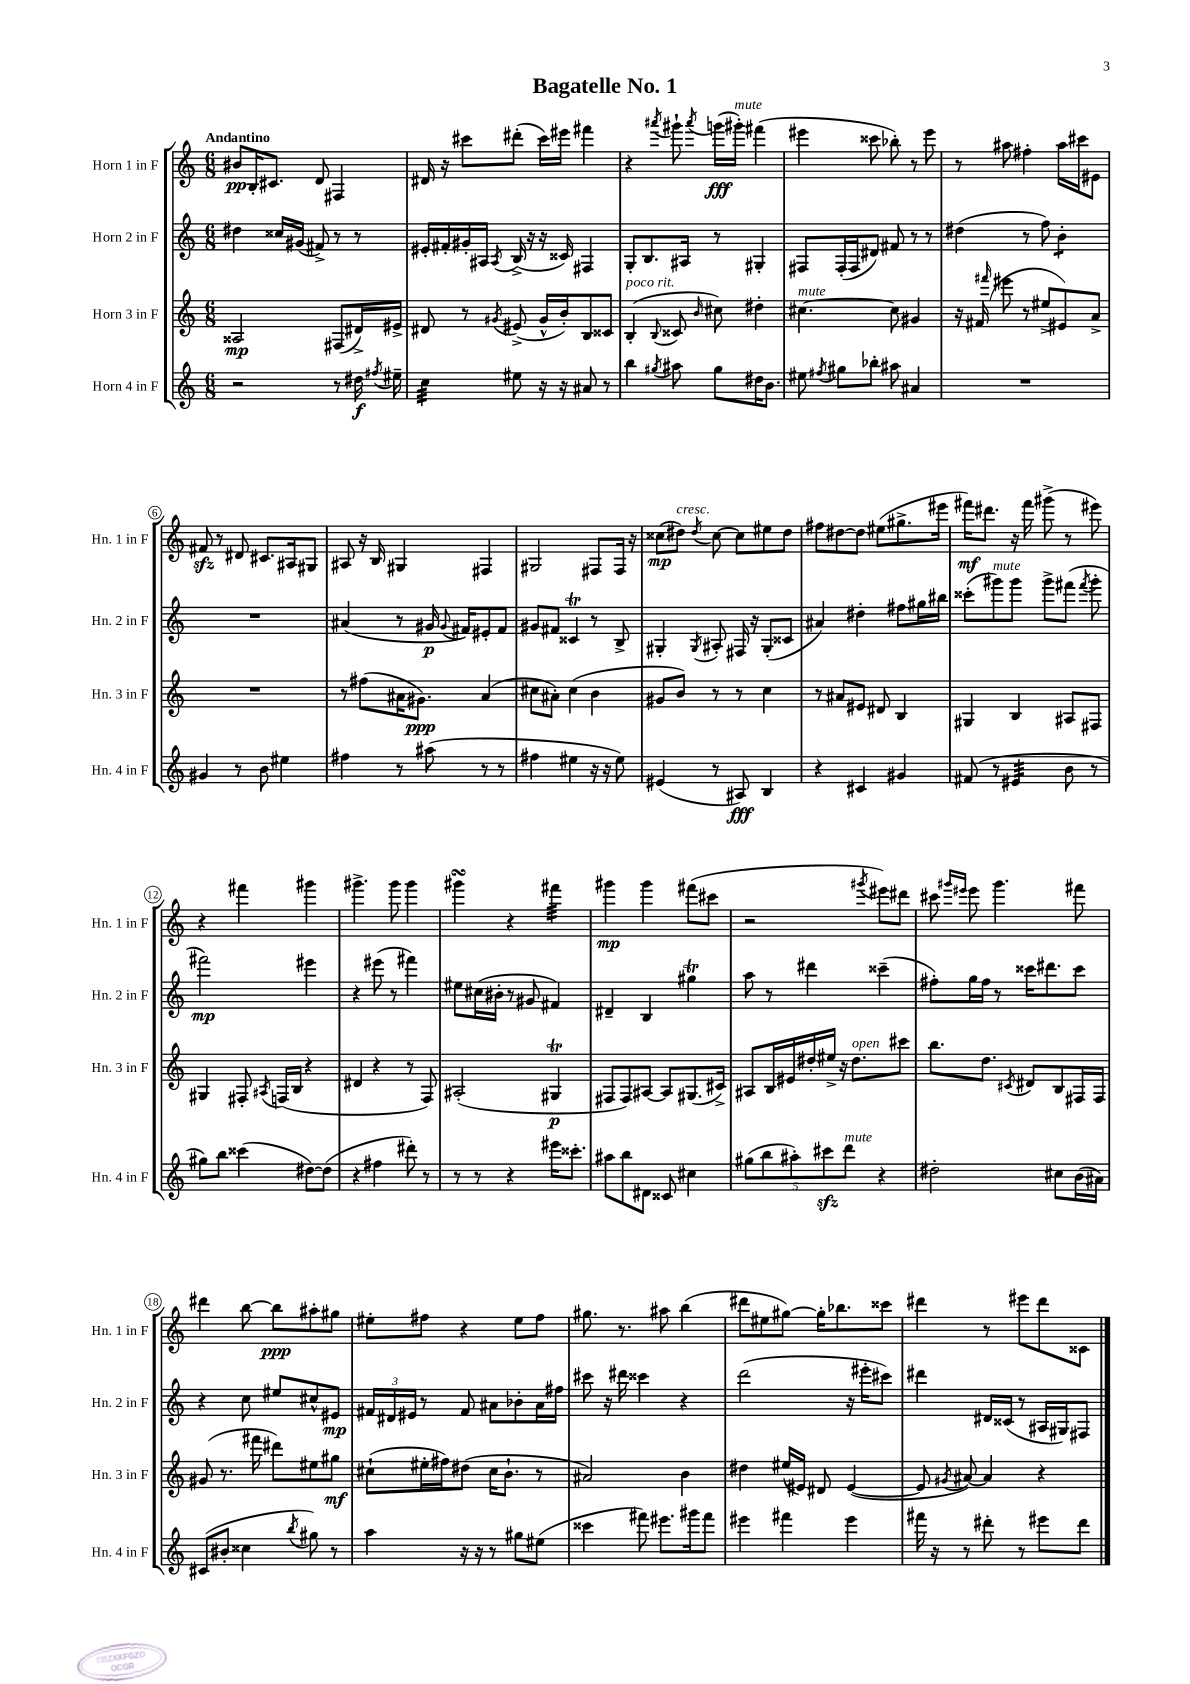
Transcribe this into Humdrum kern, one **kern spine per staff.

**kern	**kern	**kern	**kern
*staff4	*staff3	*staff2	*staff1
*clefG2	*clefG2	*clefG2	*clefG2
*k[]	*k[]	*k[]	*k[]
*M6/8	*M6/8	*M6/8	*M6/8
2r	2A##	4dd#	8b#
.	.	.	16B'
.	.	.	8.c#
.	.	16cc##	.
.	.	(16g#	.
.	.	8f#^)	8d
8r	(8F#	8r	4F#
16dd#	16d#^)	8r	.
8qff#	.	.	.
16ee#~	16e#^	.	.
=	=	=	=
4cc	8d#	16e#'	16d#
.	.	16f#'	16r
.	8r	16g#'	8ccc#
.	.	16A#	.
.	8qg#	8qA#	.
8ee#	(8e#^	(16B^	(8ddd#'
.	.	16r	.
16r	16g#^^	16r	16ccc#)
16r	16b')	16c##)	16eee#
8a#	8B	4F#	4fff#
8r	8c##	.	.
=	=	=	=
4bb	(4B'	8G'	4r
.	.	8.B	.
8qgg#	8qqB	.	8qaaa#
8aa#	8c##	.	8ggg#`
.	.	16A#	.
.	16qqb	.	8qaaa#
8gg#	8cc#)	8r	(16ggg
.	.	.	16ggg#')
16dd#	4dd#'	4G#'	(4fff#
8.b	.	.	.
=	=	=	=
8ee#	[4.cc#	8F#	4eee#
8qff#	.	.	.
8gg#	.	(16F#'	.
.	.	16F#	.
8bb-'	.	8d#)	8ccc##
8aa#	8cc#]	8f#	8bb-')
4a#	4g#	8r	8r
.	.	8r	8eee#
=	=	=	=
2.r	16r	(4dd#	8r
.	(16f#	.	.
.	16qqfff#	.	.
.	8eee#	.	8aa#
.	8r	8r	4ff#'
.	8ee#^	8ff)	.
.	8e#)	4b'	16aa#
.	.	.	16ccc#
.	8a^	.	8e#
=	=	=	=
4g#	2.r	2.r	8f#
.	.	.	8r
8r	.	.	8d#
8b	.	.	8.c#
4ee#	.	.	.
.	.	.	16A#
.	.	.	8G#
=	=	=	=
4ff#	8r	(4a#	8A#
.	(8ff#	.	16r
.	.	.	16B
8r	16a#	8r	4G#
.	8.g#)	.	.
(8aa#	.	16g#	.
.	.	8qqg#	.
.	.	16f#)	.
8r	(4a#	8e#'	4F#
8r	.	8f#	.
=	=	=	=
4ff#	8cc#	8g#	2G#
.	8a#')	8f#	.
4ee#	(4cc#	4c##	.
16r	4b	8r	8F#
16r	.	.	.
8ee#)	.	8B^	16F#
.	.	.	16r
=	=	=	=
(4e#	8g#	4G#'	(8cc##
.	8b)	.	8dd#)
.	.	8qG#	8qdd#
8r	8r	8A#'	[8cc##
8A#)	8r	16F#	8cc##]
.	.	16r	.
4B	4cc	(8G#'	8ee#
.	.	8c##	8dd#
=	=	=	=
4r	8r	4a#)	8ff#
.	8a#	.	[8dd#
4c#	8e#	4dd#'	8dd#]
.	8d#	.	(8ee#
4g#	4B	8ff#	8.gg#^
.	.	16gg#	.
.	.	16bb#	16eee#
=	=	=	=
(8f#	4G#	(8ccc##'	16fff#)
.	.	.	8.ddd#
8r	.	8ggg#)	.
4e#	4B	8ggg#	16r
.	.	.	16fff#
.	.	8ggg#^	(8ggg#^
8b	8A#	(8fff#	8r
.	.	8qfff#	.
8r	8F#	8ggg#'	8eee#)
=	=	=	=
8gg#)	4G#	2fff#)	4r
8bb	.	.	.
(4ccc##	8F#'	.	4fff#
.	8qA#	.	.
.	(16F	.	.
.	16B	.	.
[8dd#)	4r	4eee#	4ggg#
(8dd#]	.	.	.
=	=	=	=
4r	4d#	4r	4.ggg#^
4ff#	4r	(8eee#	.
.	.	8r	8ggg#
8ddd#')	8r	4fff#)	4ggg#
8r	8F)	.	.
=	=	=	=
8r	(2A#'	8ee#	4ggg#
8r	.	(16cc#	.
.	.	16b#'	.
4r	.	8r	4r
.	.	8g#	.
16eee#	4G#	4f#)	4fff#
8.ccc##'	.	.	.
=	=	=	=
8aa#	8F#	4d#~	4ggg#
8bb	8F#)	.	.
8d#	[8A#	4B	4ggg#
8c##	8A#]	.	.
4cc#	(8.G#	4gg#	(8fff#
.	.	.	8ccc#
.	16c#^)	.	.
=	=	=	=
(10gg#	8A#	8aa	2r
10bb	.	.	.
.	16B	8r	.
.	16e#	.	.
10aa#')	.	.	.
.	16dd#'	4ddd#	.
10ccc#	.	.	.
.	16ee#^	.	.
.	16r	.	.
10ddd	.	.	.
.	8.dd#	.	.
.	.	.	8qggg#
4r	.	(4ccc##~	8eee#)
.	8ccc#	.	8ddd#
=	=	=	=
2dd#'	8.bb	8ff#')	8ccc#
.	.	.	16qqggg#
.	.	.	16qqeee#
.	.	16gg	8eee#
.	8.dd	16ff#	.
.	.	8r	4.ggg#
.	8qc#	.	.
.	8d#	16ccc##	.
.	.	8.ddd#	.
8cc#	8B	.	.
(16b	16F#	8ccc##	8fff#
16a#)	16F#	.	.
=	=	=	=
(8c#	(8g#	4r	4ddd#
8b#'	8.r	.	.
4cc##	.	8cc	[8bb
.	16fff#	.	.
.	8ddd#)	8ee#	8bb]
8qbb	.	.	.
8gg#)	8ee#	8cc#^^	8aa#'
8r	8gg#	8e#	8gg#
=	=	=	=
4aa	(8cc#`	24f#	8ee#'
.	.	24d#	.
.	.	24e#	.
.	16ee#'	8r	8ff#
.	16ff#)	.	.
16r	(8dd#	8f#	4r
16r	.	.	.
8r	16cc#	8a#	.
.	8.b`	.	.
8gg#	.	8b-'	8ee#
(8ee#	8r	16a#	8ff#
.	.	16ff#	.
=	=	=	=
4ccc##	2a#)	8ccc#	8.gg#
.	.	16r	.
.	.	16ddd#	8.r
8fff#)	.	4ccc##	.
8.eee#	.	.	8aa#
.	4b	4r	(4bb
16ggg#	.	.	.
8fff#	.	.	.
=	=	=	=
4eee#	4dd#	(2ddd	8ddd#
.	.	.	8ee#
4fff#	(16ee#	.	[8gg#)
.	16e#)	.	.
.	8d#	.	16gg#']
.	.	.	8.bb-
4eee#	([4e#	16r	.
.	.	16eee#'	.
.	.	8ccc#)	8ccc##
=	=	=	=
16fff#	8e#]	4ddd#	4ddd#
16r	.	.	.
.	8qg#	.	.
8r	[8a#)	.	.
8ddd#'	4a#]	16d#	8r
.	.	(16c##	.
8r	.	8r	8eee#
8eee#	4r	16A#	8ddd#
.	.	16G#)	.
8ddd#	.	8F#	8c##
==	==	==	==
*-	*-	*-	*-
